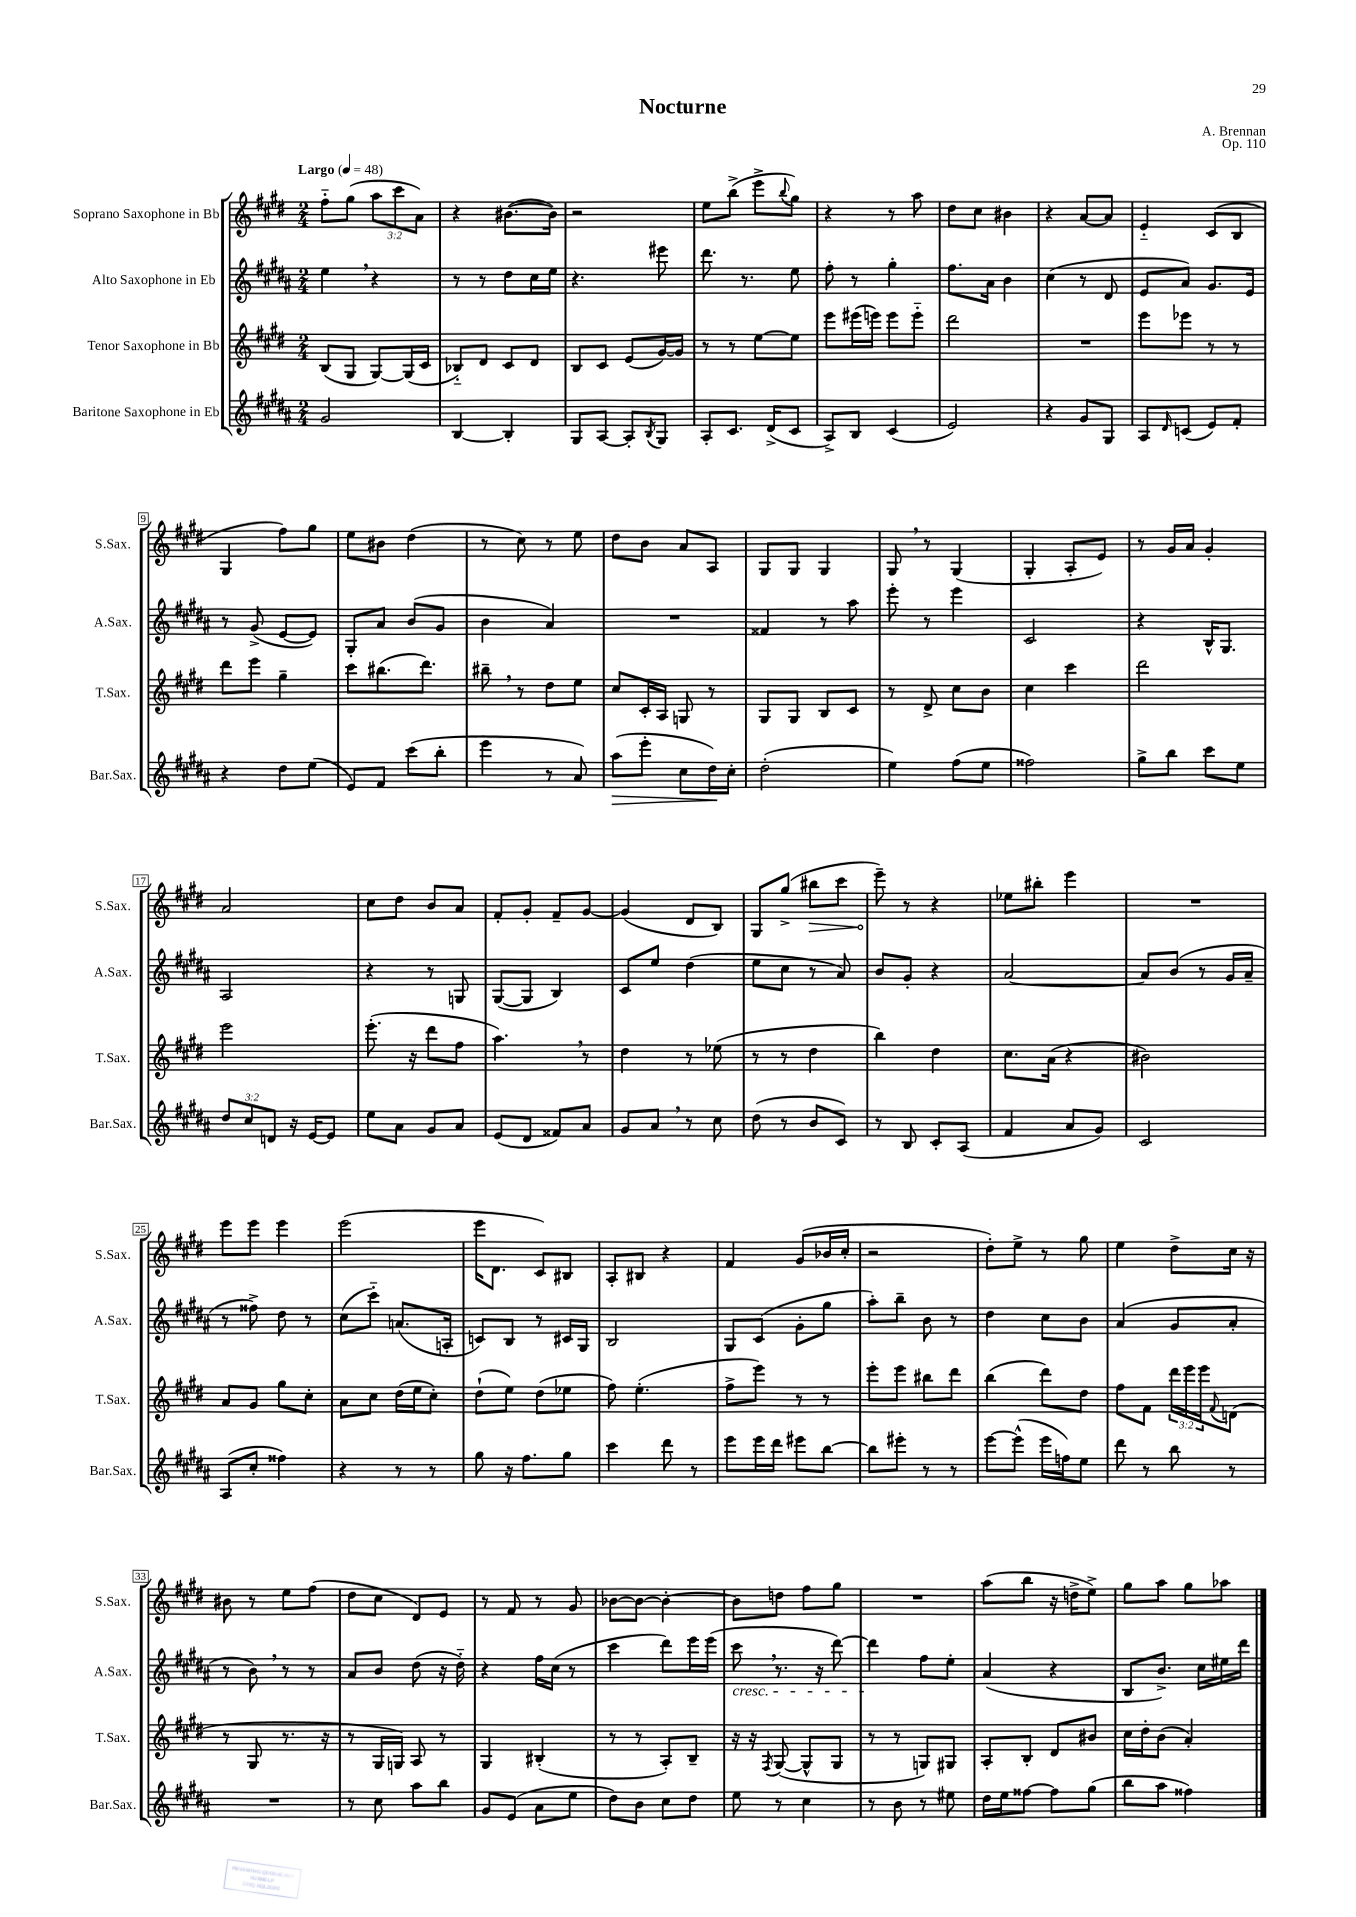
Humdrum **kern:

**kern	**kern	**kern	**kern
*staff4	*staff3	*staff2	*staff1
*clefG2	*clefG2	*clefG2	*clefG2
*k[f#c#g#d#a#]	*k[f#c#g#d#]	*k[f#c#g#d#a#]	*k[f#c#g#d#]
*M2/4	*M2/4	*M2/4	*M2/4
*MM48	*MM48	*MM48	*MM48
2g#	(8B	4ee	8ff#'~
.	8G#	.	(8gg#
.	[8G#)	4r	12aa
.	.	.	12ccc#
.	(16G#]	.	.
.	.	.	12a)
.	16c#	.	.
=	=	=	=
[4B	8B-'~)	8r	4r
.	8d#	8r	.
4B']	8c#	8dd#	([8.b#
.	8d#	16cc#	.
.	.	16ee	16b#])
=	=	=	=
8G#	8B	4.r	2r
[8A#	8c#	.	.
8A#']	(8e	.	.
8qB	.	.	.
8G#	[16g#)	8eee#	.
.	16g#]	.	.
=	=	=	=
8A#'	8r	8.ddd#	8ee
8.c#	8r	.	(8bb^
.	.	8.r	.
.	[8ee	.	8eee^
(16d#^	.	.	.
.	.	.	8qqbb
8c#	8ee]	8ee	8gg#)
=	=	=	=
8A#^)	8eee	8ff#'	4r
8B	(16eee#	8r	.
.	16eee)	.	.
(4c#	8eee	4gg#'	8r
.	8eee'~	.	8aa
=	=	=	=
2e)	2ddd#	8.ff#	8dd#
.	.	.	8cc#
.	.	16a#	.
.	.	4b	4b#
=	=	=	=
4r	2r	(4cc#	4r
8g#	.	8r	[8a
8G#	.	8d#	8a]
=	=	=	=
8A#	8eee	8e	4e'~
16qqd#	.	.	.
(8c	8eee-	8a#)	.
8e)	8r	8.g#	(8c#
8f#'	8r	.	8B
.	.	16e	.
=	=	=	=
4r	8ddd#	8r	4G#
.	8eee	(8g#^	.
8dd#	4gg#~	[8e	8ff#)
(8ee	.	8e])	8gg#
=	=	=	=
8e)	8ccc#	8G#'	8ee
8f#	(8.bb#	8a#	8b#
(8ccc#	.	(8b	(4dd#
.	8.ddd#)	.	.
8bb'	.	8g#	.
=	=	=	=
4eee	8bb#~	4b	8r
.	8r	.	8cc#)
8r	8dd#	4a#)	8r
8a#)	8ee	.	8ee
=	=	=	=
(8aa#	8cc#	2r	8dd#
8eee'	16c#'	.	8b
.	16A	.	.
8cc#	8G	.	8a
16dd#)	8r	.	8A
16cc#'	.	.	.
=	=	=	=
(2dd#'	8G#	4f##	8G#
.	8G#	.	8G#
.	8B	8r	4G#
.	8c#	8aa#	.
=	=	=	=
4ee)	8r	8eee'	8G#
.	8d#^	8r	8r
(8ff#	8cc#	4eee	(4G#
8ee	8b	.	.
=	=	=	=
2ff##)	4cc#	2c#	4G#'
.	4ccc#	.	8A'
.	.	.	8e)
=	=	=	=
8gg#^	2ddd#	4r	8r
8bb	.	.	16g#
.	.	.	16a
8ccc#	.	16B^^	4g#'
.	.	8.G#	.
8ee	.	.	.
=	=	=	=
12dd#	2eee	2A#	2a
12cc#	.	.	.
12d	.	.	.
16r	.	.	.
[16e	.	.	.
8e]	.	.	.
=	=	=	=
8ee	(8.eee'	4r	8cc#
8a#	.	.	8dd#
.	16r	.	.
8g#	8ddd#	8r	8b
8a#	8ff#	8G	8a
=	=	=	=
(8e	4.aa)	([8G#	8f#'
8d#	.	8G#]	8g#'
8f##)	.	4B)	8f#~
8a#	8r	.	[8g#
=	=	=	=
8g#	4dd#	8c#	(4g#]
8a#	.	8ee	.
8r	8r	(4dd#	8d#
8cc#	(8ee-	.	8B)
=	=	=	=
(8dd#	8r	8ee	8G#
8r	8r	8cc#	(8gg#^
8b	4dd#	8r	8bb#
8c#)	.	8a#)	8ccc#
=	=	=	=
8r	4bb)	8b	8eee~)
8B	.	8g#'	8r
8c#'	4dd#	4r	4r
(8A#	.	.	.
=	=	=	=
4f#	8.cc#	[2a#	8ee-
.	.	.	8bb#'
.	(16a	.	.
8a#	4r	.	4eee
8g#)	.	.	.
=	=	=	=
2c#	2b#)	8a#]	2r
.	.	(8b	.
.	.	8r	.
.	.	16g#	.
.	.	16a#~	.
=	=	=	=
(8A#	8a	8r	8eee
8cc#'	8g#	8ff##^)	8eee
4ff##)	8gg#	8dd#	4eee
.	8cc#'	8r	.
=	=	=	=
4r	8a	(8cc#	(2eee
.	8cc#	8ccc#'~)	.
8r	(16dd#	(8.a	.
.	16ee	.	.
8r	8cc#')	.	.
.	.	16A'	.
=	=	=	=
8gg#	(8dd#`	8c)	16eee
.	.	.	8.d#
16r	8ee)	8B	.
8.ff#	.	.	.
.	(8dd#	8r	8c#)
8gg#	8ee-	16c#	8B#
.	.	16G#	.
=	=	=	=
4ccc#	8ff#)	2B	8A'
.	(4.ee'	.	8B#
8ddd#	.	.	4r
8r	.	.	.
=	=	=	=
8eee	8ff#^	8G#	4f#
16eee	8eee)	(8c#	.
16ddd#	.	.	.
8eee#	8r	8g#'	(8g#
[8bb	8r	8gg#	16b-
.	.	.	16cc#'
=	=	=	=
8bb]	8eee'	8aa#')	2r
8eee#'	8eee	8bb~	.
8r	8bb#	8b	.
8r	8ddd#	8r	.
=	=	=	=
[8eee	(4bb	4dd#	8dd#')
(8eee^^]	.	.	8ee^
16eee	8ddd#)	8cc#	8r
16ff)	.	.	.
8ee	8dd#	8b	8gg#
=	=	=	=
8ddd#	8ff#	(4a#	4ee
8r	8f#	.	.
8bb	24ddd#	8g#	8dd#^
.	24eee	.	.
.	24eee	.	.
.	8qqf#	.	.
8r	(8d	8a#'	16cc#
.	.	.	16r
=	=	=	=
2r	8r	8r	8b#
.	8G#	8b)	8r
.	8.r	8r	8ee
.	.	8r	(8ff#
.	16r	.	.
=	=	=	=
8r	8r	8a#	8dd#
8cc#	16G#	8b	8cc#
.	16G)	.	.
8aa#	8A	(8dd#	8d#)
8bb	8r	16r	8e
.	.	16dd#'~)	.
=	=	=	=
8g#	4G#	4r	8r
(8e	.	.	8f#
8a#	(4B#'	16ff#	8r
.	.	(16cc#	.
8ee	.	8r	8g#
=	=	=	=
8dd#)	8r	4ccc#	[8b-
8b	8r	.	8b-_
8cc#	8A')	8ddd#)	4b-'_
8dd#	8B~	16eee	.
.	.	(16eee	.
=	=	=	=
8ee	16r	8ccc#	8b-]
.	16r	.	.
.	8qF#	.	.
8r	([8G#	8.r	8dd
4cc#	8G#^^]	.	8ff#
.	.	16r	.
.	8G#	[8ddd#)	8gg#
=	=	=	=
8r	8r	4ddd#]	2r
8b	8r	.	.
8r	8G)	8ff#	.
8ee#	8G#	8ee'	.
=	=	=	=
16dd#	8A'	(4a#	(8aa
16ee	.	.	.
[8ff##	8B'	.	8bb
8ff##]	8d#	4r	16r
.	.	.	16dd^
(8gg#	8b#	.	8ee^)
=	=	=	=
8bb	16cc#	8B	8gg#
.	16dd#'	.	.
8aa#	(8b	8.b^)	8aa
4ff##)	4a')	.	8gg#
.	.	16cc#	.
.	.	16ee#	8aa-
.	.	16ddd#	.
==	==	==	==
*-	*-	*-	*-
